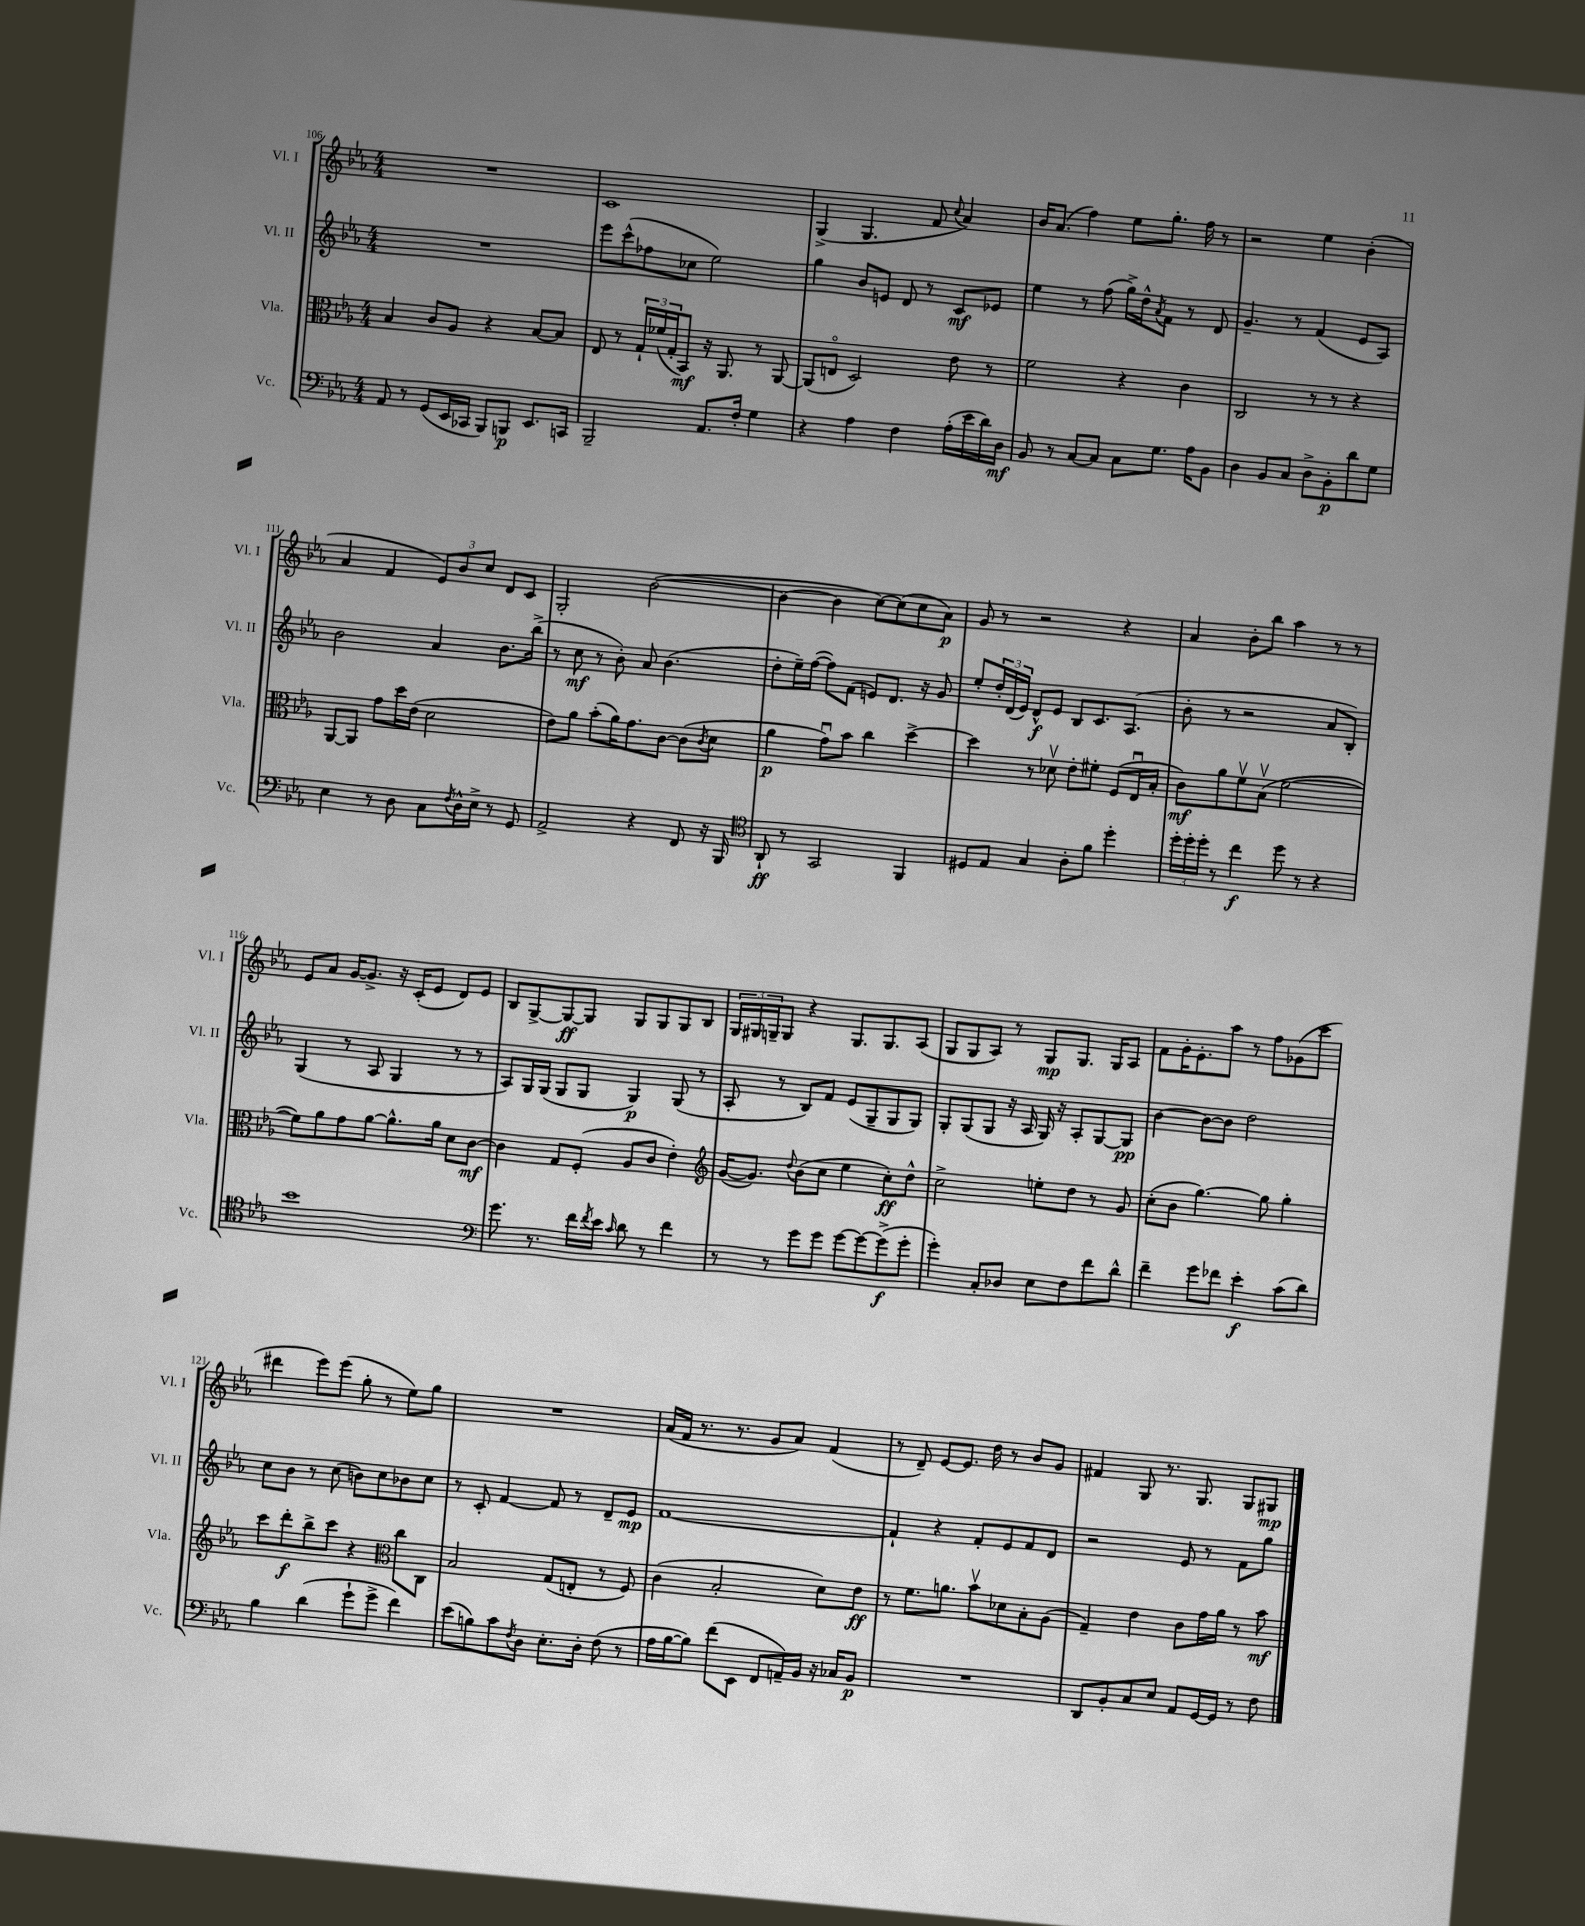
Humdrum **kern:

**kern	**kern	**kern	**kern
*staff4	*staff3	*staff2	*staff1
*clefF4	*clefC3	*clefG2	*clefG2
*k[b-e-a-]	*k[b-e-a-]	*k[b-e-a-]	*k[b-e-a-]
*M4/4	*M4/4	*M4/4	*M4/4
8AA-	4B-	1r	1r
8r	.	.	.
(8GG	8c	.	.
16EE-	8A-	.	.
16CC-	.	.	.
8BBB-)	4r	.	.
8BBB	.	.	.
8.EE-	[8B-	.	.
.	8B-]	.	.
16CC	.	.	.
=	=	=	=
2BBB-~	8E-	8eee-	1c
.	8r	(8ccc^^	.
.	24G`	8ff-	.
.	(24f-	.	.
.	24G'	.	.
.	8BB-)	8cc-	.
8.AA-	16r	2ee-)	.
.	8.AA-	.	.
16F'	.	.	.
4G	8r	.	.
.	[8AA-	.	.
=	=	=	=
4r	(8AA-]	4gg	(4G^
.	8Eo	.	.
4A-	2D)	8b-	4.G
.	.	8e	.
4F	.	8d	.
.	.	8r	8f
.	.	.	8qqcc
(16A-'	8e-	8c	4a-)
16e-	.	.	.
16d)	8r	8e-	.
16D	.	.	.
=	=	=	=
8BB-	2f	4ee-	16b-
.	.	.	(8.a-
8r	.	.	.
[8C	.	8r	4ff)
8C]	.	(8ff	.
8C	4r	16gg^)	8ee-
.	.	16dd^^	.
.	.	8qa-	.
8.G	.	8f	8.gg'
.	4c	8r	.
16A-	.	.	16ff
8BB-	.	8d	8r
=	=	=	=
4D	2C	4.g~	2r
8BB-	.	.	.
8C	.	8r	.
8D^	8r	(4f	4ee-
8BB-'	8r	.	.
8d	4r	8e-	(4b-'
8G	.	8A-)	.
=	=	=	=
4E-	[8AA-	2b-	4a-
.	8AA-]	.	.
8r	8g	.	4f
8D	16dd	.	.
.	(16e-	.	.
8C	2d	4a-	12e-)
.	.	.	12b-
8qF	.	.	.
16D^^	.	.	.
.	.	.	12cc
16E-^	.	.	.
8r	.	8.b-	8d
8GG	.	.	8c
.	.	(16bb-^	.
=	=	=	=
2AA-^	8e-)	8r	2G'
.	8a-	8cc	.
.	(8b-'	8r	.
.	16a-)	8b-')	.
.	8.g	.	.
4r	.	8a-	([2b-
.	[8c	(4.b-	.
8FF	(8c]	.	.
.	8qc	.	.
16r	8d	.	.
16BBB-	.	.	.
=	=	=	=
*clefC4	*	*	*
8AA-`	4a-	8dd'	4b-_
8r	.	16ee-~)	.
.	.	([16ff	.
2GG	8gu)	8ff])	4b-]
.	8b-	(8f	.
.	4cc	8e)	[8cc)
.	.	8.d	(8cc]
4FF	[4dd^	.	8cc
.	.	16r	.
.	.	8g	8a-)
=	=	=	=
8D#	4dd]	8ee-'	8g
8E-	.	24dd'	8r
.	.	(24d	.
.	.	24e-)	.
4G	8r	8d^^	2r
.	8d-v	8e-	.
8A-'	8e-'	8B-	.
8f	8f#'	8.c	.
4dd'	(8F	.	4r
.	.	(8.A-	.
.	16E-u	.	.
.	16B-'	.	.
=	=	=	=
24dd'	8c)	8b-'	4a-
24dd'	.	.	.
24dd'	.	.	.
8r	8a-	8r	.
4cc	8fv	2r	8b-'
.	(8B-v	.	8bb-
8dd	[2f	.	4aa-
8r	.	.	.
4r	.	8a-	8r
.	.	8B-')	8r
=	=	=	=
1b-	8f])	(4G	8e-
.	8a-	.	8a-
.	8g	8r	[16g
.	.	.	8.g^]
.	[8a-	8A-	.
.	8.a-^^]	4G	16r
.	.	.	(16c'
.	.	.	8e-
.	16a-	.	.
.	8d	8r	8d)
.	[8c	8r	8e-
=	=	=	=
*clefF4	*	*	*
8.g	4c]	8A-)	8B-
.	.	16G	[8G^
8.r	.	(16G	.
.	8G	8G	8G_
16f	(8F'	8G	8G]
8qf	.	.	.
16e-	.	.	.
16qqc	.	.	.
8d	8A-	4G)	8G
8r	8c	.	8G
4f	4e-')	(8G	8G
.	.	8r	8B-
=	=	=	=
*	*clefG2	*	*
8r	([16g	8A-'	24G
.	.	.	24G#
.	8.g])	.	.
.	.	.	24G~
8r	.	8r	8G
.	8qqdd	.	.
8g	(8b-	8B-)	4r
8g	8cc	8f	.
[8g	4ee-	(8e-	8.G
8g_	.	8G~	.
.	.	.	8.G
(8g^]	8cc')	8G	.
8g'	8dd^^	8G)	(8A-
=	=	=	=
4g')	2cc^	8G'	8G
.	.	(8G	8G
8C'	.	8G	8A-)
8D-	.	16r	8r
.	.	16A-	.
8E-	8ee'	16G)	8G
.	.	16r	.
8F	8dd	8A-'	8.G
8f	8r	[8G	.
.	.	.	16G
8d^^	8g	8G]	8A-
=	=	=	=
4f~	(8cc'	[4b-	8f
.	8b-	.	16g'
.	.	.	8.e-'
8g	[4.gg)	8b-_	.
8f-	.	8b-]	8aa-
4e-'	.	2dd	8r
.	8gg]	.	8ff
(8c	4gg'	.	(8g-
8d)	.	.	8ccc
=	=	=	=
4B-	8ccc	8cc	4ddd#
.	8ddd'	8b-	.
(4d	8bb-^	8r	8eee-)
.	8ccc	(8cc	(8eee-
8g`	4r	8b)	8gg'
8g^	.	8cc	8r
*	*clefC3	*	*
4f)	8cc	8b-	8ee-)
.	8C	8cc	8gg
=	=	=	=
(8e-	2B-	8r	1r
8B)	.	8c'	.
8c	.	[4f	.
8qF	.	.	.
8D	.	.	.
8.E-'	(8G	8f]	.
.	8E'	8r	.
16D'	.	.	.
(8F	8r	8d~	.
8r	8F)	8e-	.
=	=	=	=
16A-	(4c	[1f	(16a-
[16B-	.	.	16f
8B-])	.	.	8.r
(8f	2B-'	.	.
.	.	.	8.r
8EE-	.	.	.
8FF	.	.	8g
16AA~)	.	.	8a-)
16BB-	.	.	.
16r	8d)	.	(4f
16C-	.	.	.
8BB-	8e-	.	.
=	=	=	=
1r	8r	4f`]	8r
.	8.f	.	8d~)
.	.	4r	[8e-
.	8.a	.	.
.	.	.	8.e-]
.	8b-v	8f'	.
.	.	.	16dd
.	8d-	8e-	8r
.	8B-'	8f	8b-
.	(8A-	8d	8g
=	=	=	=
8DD	4G~)	2r	4f#
8BB-'	.	.	.
8C	4e-	.	8G
8E-	.	.	8.r
8AA-	8c	8e-	.
.	.	.	8.G
[16GG	16g	8r	.
16GG]	16a-	.	.
8r	8r	8f	8G
8F	8b-	8gg	8G#
==	==	==	==
*-	*-	*-	*-
